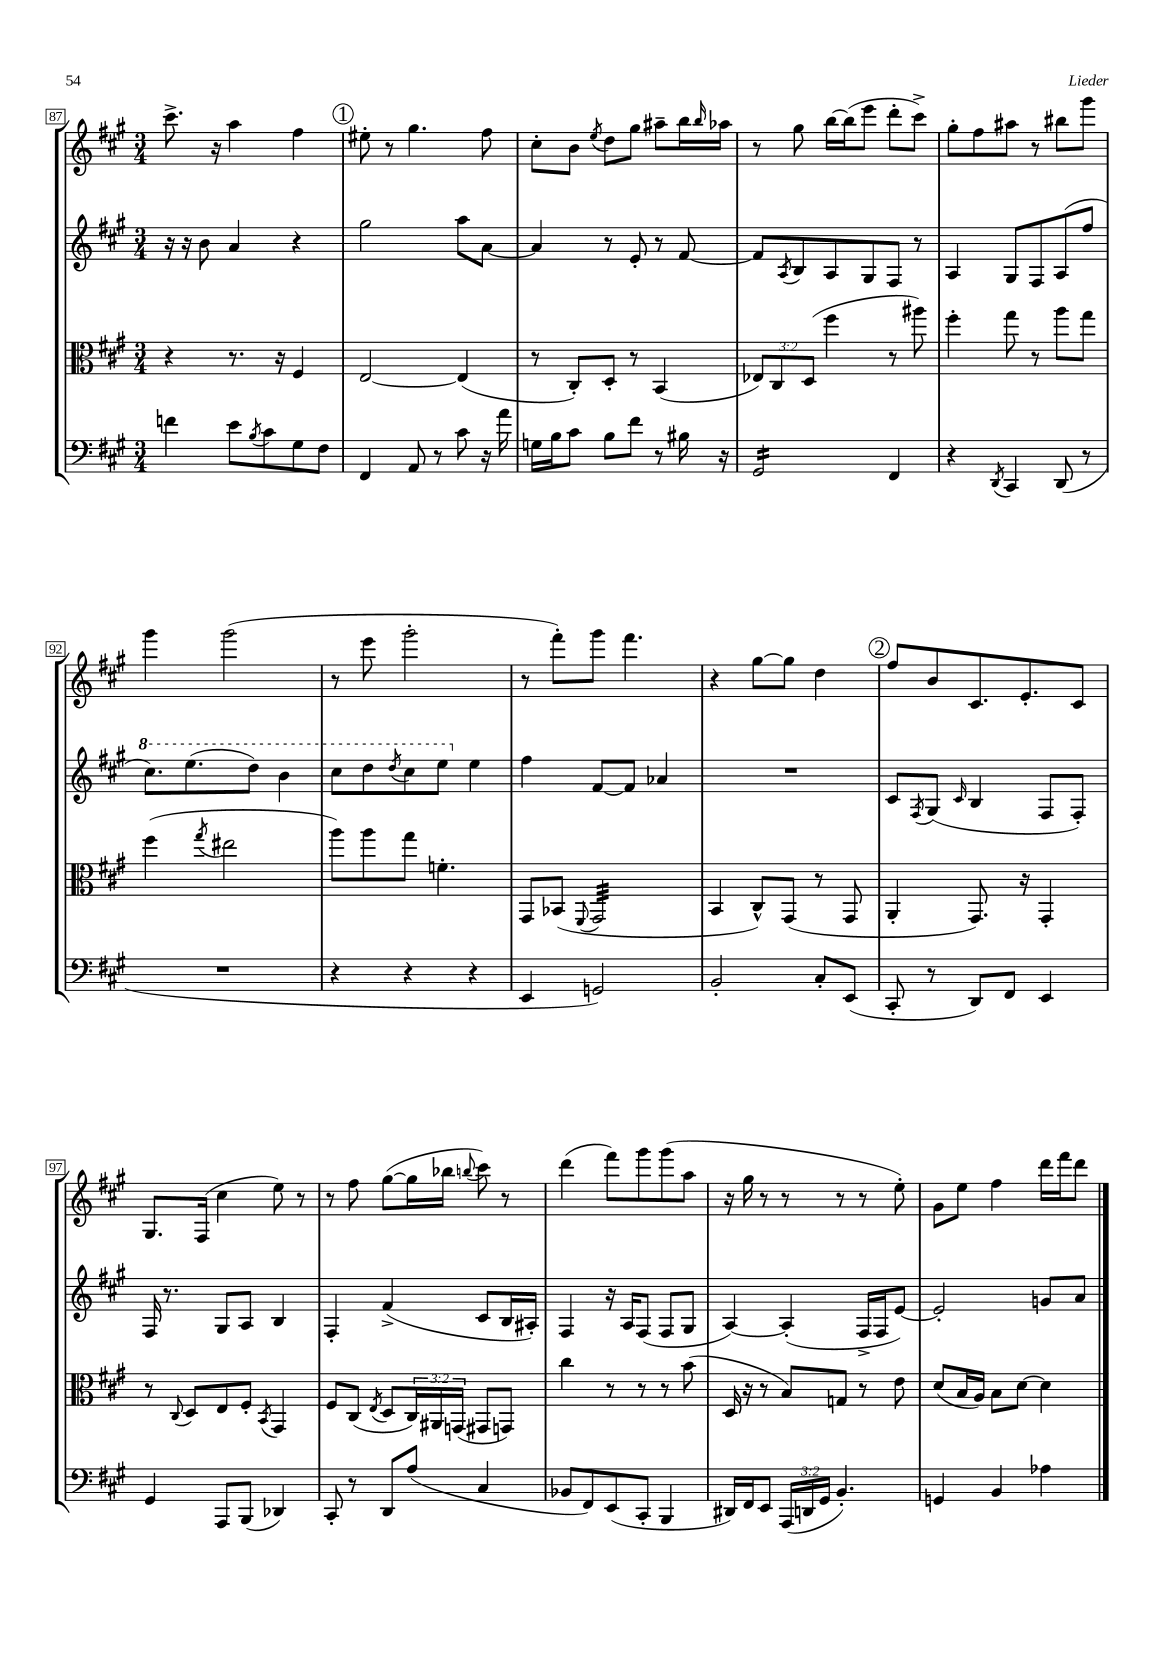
<<
\new StaffGroup <<
\new Staff = "s0" {
    \clef treble \key a \major \numericTimeSignature \time 3/4
    cis'''8.-> r16 a''4 fis''4 |
    \mark \markup { \circle "1" } eis''8-. r8 gis''4. fis''8 |
    cis''8-. b'8 \acciaccatura { e''8 } d''8 gis''8 ais''8-- b''16 \grace { b''16 } aes''16 |
    r8 gis''8 b''16~ b''16( e'''8 d'''8-. cis'''8->) |
    gis''8-. fis''8 ais''8 r8 bis''8 gis'''8 |
    gis'''4 gis'''2( |
    r8 e'''8 gis'''2-. |
    r8 fis'''8-.) gis'''8 fis'''4. |
    r4 gis''8~ gis''8 d''4 |
    \mark \markup { \circle "2" } fis''8 b'8 cis'8. e'8.-. cis'8 |
    gis8. fis16( cis''4 e''8) r8 |
    r8 fis''8 gis''8~( gis''16 bes''16 \appoggiatura { b''8 } cis'''8) r8 |
    d'''4( fis'''8) gis'''8 gis'''8( a''8 |
    r16 gis''16 r8 r8 r8 r8 e''8-.) |
    gis'8 e''8 fis''4 d'''16 fis'''16 d'''8 \bar "|." |
}
\new Staff = "s1" {
    \clef treble \key a \major \numericTimeSignature \time 3/4
    r16 r16 b'8 a'4 r4 |
    \mark \markup { \circle "1" } gis''2 a''8 a'8~ |
    a'4 r8 e'8-. r8 fis'8~ |
    fis'8 \acciaccatura { a8 } b8 a8 gis8 fis8 r8 |
    a4 gis8 fis8 a8( fis''8 |
    \ottava #1 cis'''8.) e'''8.( d'''8) b''4 |
    cis'''8 d'''8 \acciaccatura { d'''8 } cis'''8 e'''8 \ottava #0 e''4 |
    fis''4 fis'8~ fis'8 aes'4 |
    R2. |
    \mark \markup { \circle "2" } cis'8 \acciaccatura { fis8 } gis8( \grace { cis'16 } b4 fis8 fis8-.) |
    fis16 r8. gis8 a8 b4 |
    fis4-. fis'4->( cis'8 b16 ais16-.) |
    fis4 r16 a16 fis8( fis8 gis8 |
    a4~) a4-.( fis16-> fis16 e'8~) |
    e'2-. g'8 a'8 \bar "|." |
}
\new Staff = "s2" {
    \clef alto \key a \major \numericTimeSignature \time 3/4 \override Staff.TupletNumber.text = #tuplet-number::calc-fraction-text
    r4 r8. r16 fis4 |
    \mark \markup { \circle "1" } e2~ e4( |
    r8 cis8-.) d8-. r8 b,4( |
    \tuplet 3/2 { ees8) cis8 d8( } fis''4 r8 ais''8) |
    fis''4-. gis''8 r8 a''8 gis''8 |
    fis''4( \acciaccatura { gis''8 } eis''2 |
    a''8) a''8 gis''8 f'4.-. |
    gis,8 bes,8( \appoggiatura { fis,8 } gis,2:32 |
    b,4 cis8-^) gis,8( r8 gis,8 |
    \mark \markup { \circle "2" } a,4-. gis,8.) r16 gis,4-. |
    r8 \appoggiatura { cis8 } d8 e8 fis8-. \acciaccatura { b,8 } gis,4 |
    fis8 cis8( \acciaccatura { e8 } d8 \tuplet 3/2 { cis16) ais,16 g,16( } gis,8 g,8) |
    cis''4 r8 r8 r8 b'8( |
    d16 r16 r8 b8) g8 r8 e'8 |
    d'8( b16 a16) b8 d'8~ d'4 \bar "|." |
}
\new Staff = "s3" {
    \clef bass \key a \major \numericTimeSignature \time 3/4 \override Staff.TupletNumber.text = #tuplet-number::calc-fraction-text
    f'4 e'8 \acciaccatura { b8 } cis'8 gis8 fis8 |
    \mark \markup { \circle "1" } fis,4 a,8 r8 cis'8 r16 a'16 |
    g16 b16 cis'8 b8 fis'8 r8 bis16 r16 |
    gis,2:16 fis,4 |
    r4 \acciaccatura { d,8 } cis,4 d,8( r8 |
    R2. |
    r4 r4 r4 |
    e,4 g,2) |
    b,2-. cis8-. e,8( |
    \mark \markup { \circle "2" } cis,8-. r8 d,8) fis,8 e,4 |
    gis,4 a,,8 b,,8( des,4) |
    cis,8-. r8 d,8 a8( cis4 |
    bes,8 fis,8) e,8( cis,8-. b,,4 |
    dis,16) fis,16 e,8 \tuplet 3/2 { a,,16( d,16 gis,16 } b,4.-.) |
    g,4 b,4 aes4 \bar "|." |
}
>>
>>
\layout { \context { \Score currentBarNumber = #87 \override BarNumber.stencil = #(make-stencil-boxer 0.1 0.3 ly:text-interface::print) } }
